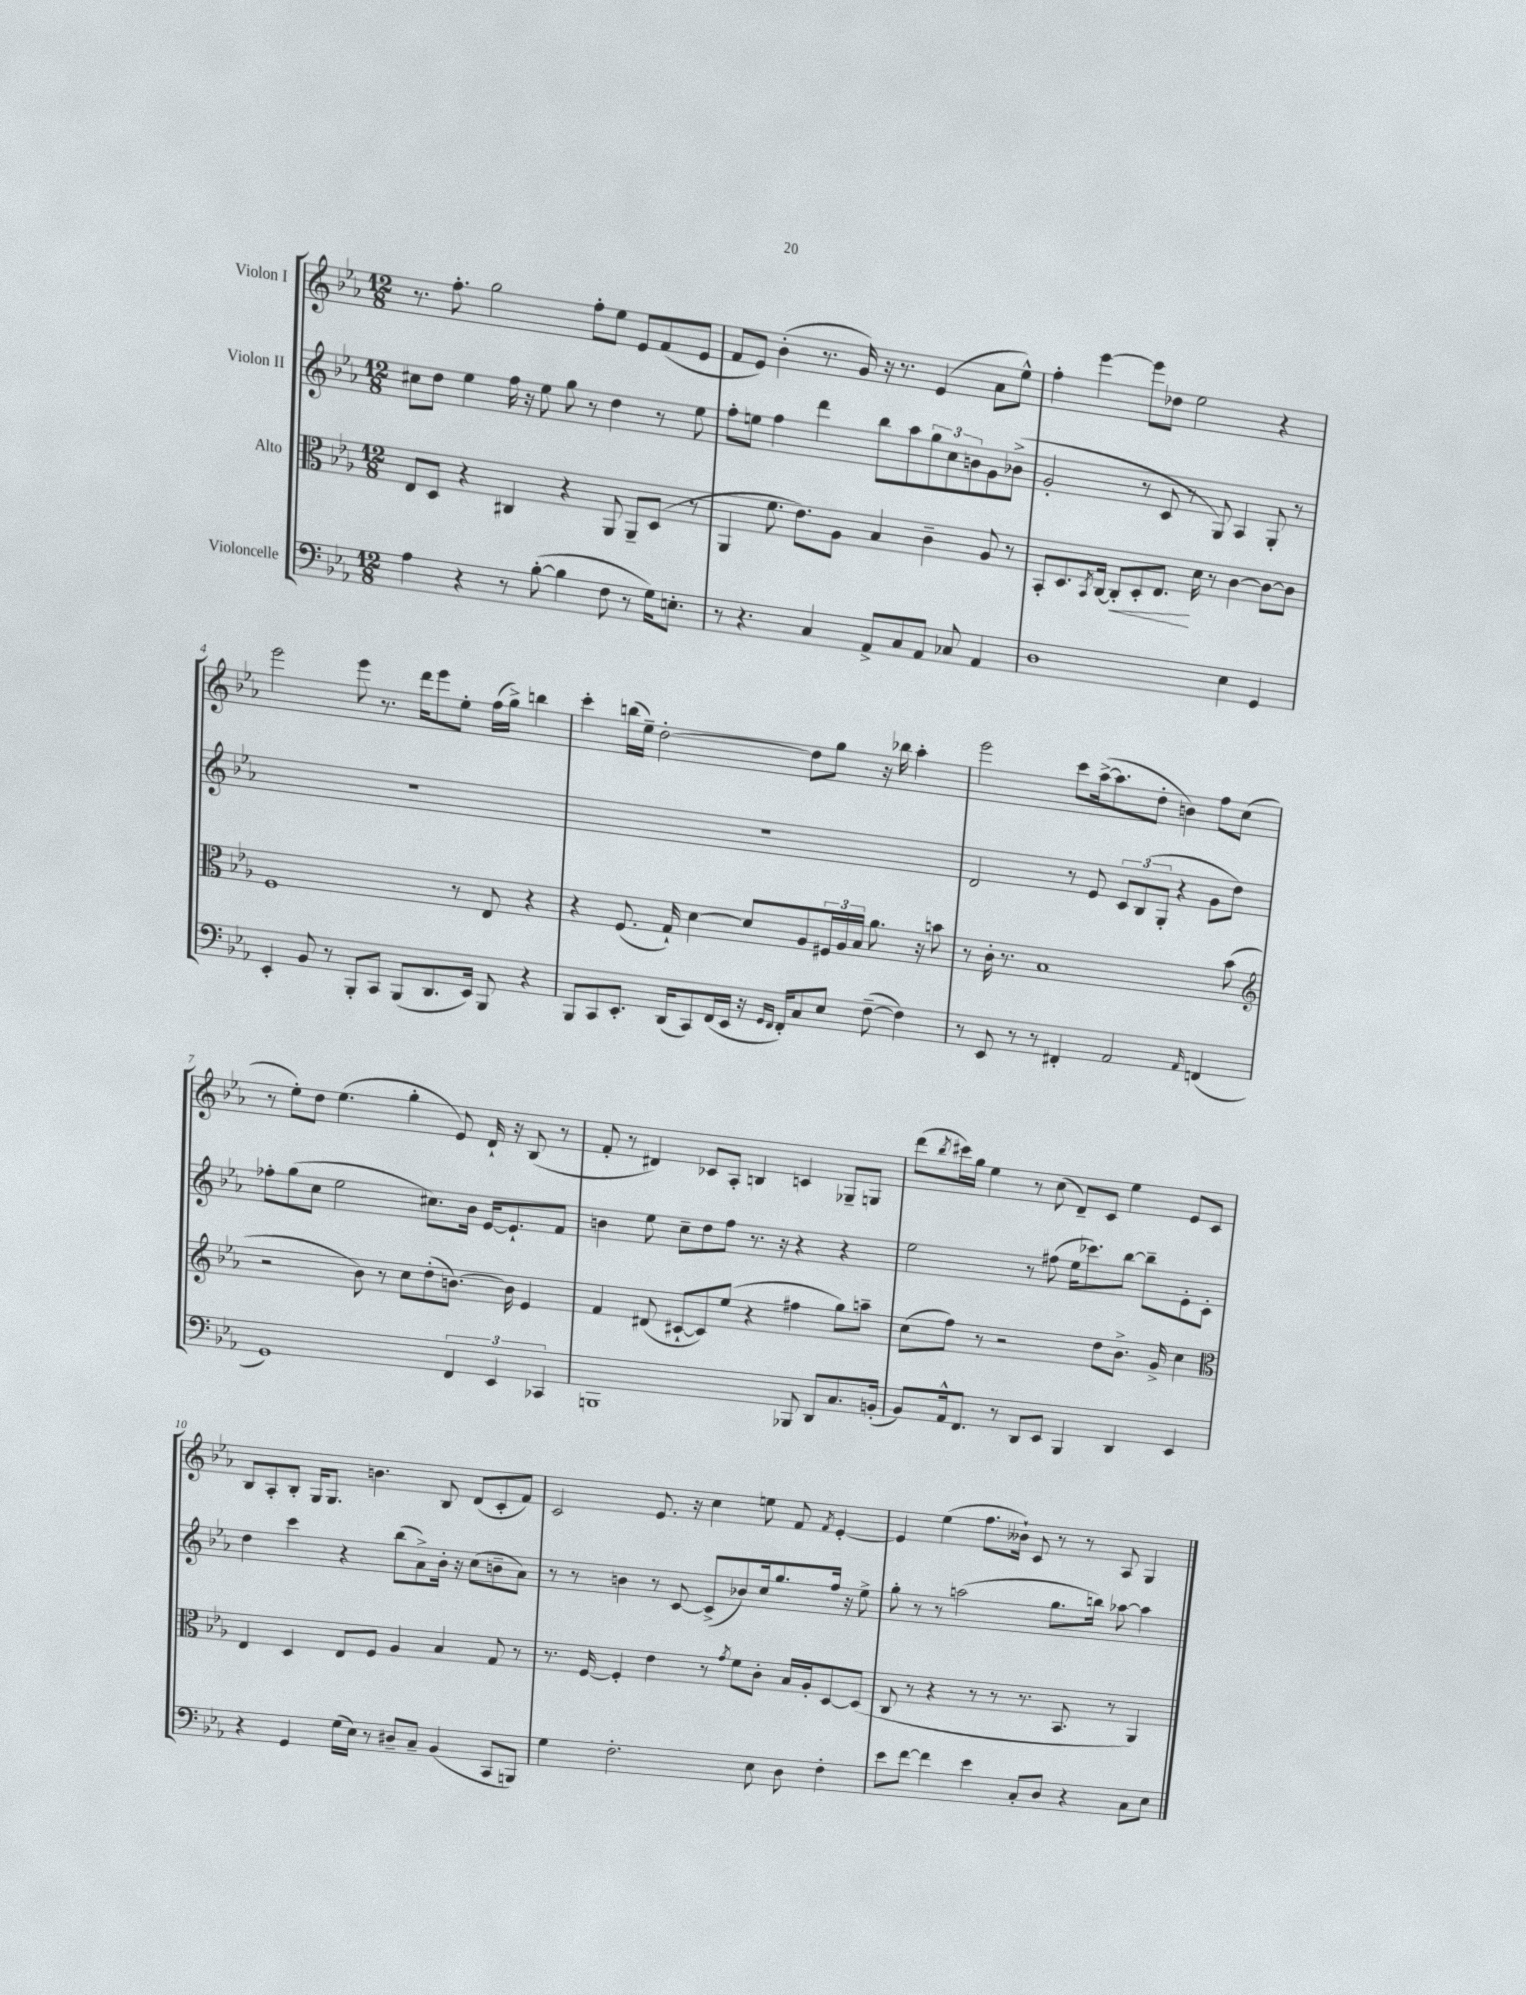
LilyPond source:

<<
\new StaffGroup <<
\new Staff = "s0" \with { instrumentName = "Violon I" } {
    \clef treble \key ees \major \numericTimeSignature \time 12/8
    r8. f''8.-. g''2 f''8-. ees''8 ees'8 f'8( ees'8 |
    f'8 ees'8) bes'4-.( r8. g'16) r16 r8. ees'4( aes'8 ees''8-^) |
    f''4-. ees'''4~ ees'''8 des''8 ees''2 r4 |
    ees'''2 ees'''8 r8. d'''16 ees'''8 ees''8-. f''16( g''16->) b''4 |
    c'''4-. b''16( ees''16--) d''2~-. d''8 g''8 r16 bes''16 aes''4-. |
    ees'''2 c'''8 aes''16~->( aes''8. d''8-. b'4) f''8 c''8( |
    r8 ees''8-.) d''8 ees''4.( g''4-. ees'8) d'16-! r16 bes8( r8 |
    f'8-. r8 dis'4) ces'8 aes8-. b4 c'4 ges8-- g8 |
    d'''8( \acciaccatura { bes''8 } cis'''16) g''16 ees''4 r8 c''8( d'8--) c'8 ees''4 ees'8 c'8 |
    bes8 aes8-. bes8-. g16 g8. b'4. bes8 d'8( c'8-. f'8) |
    c'2 ees'8. r16 c''4 e''8 f'8 \acciaccatura { f'8 } ees'4~-. |
    ees'4 ees''4( f''8. beses'16-!) c'8 r8 r8 aes8 g4 \bar "|." |
}
\new Staff = "s1" \with { instrumentName = "Violon II" } {
    \clef treble \key ees \major \numericTimeSignature \time 12/8
    cis''8 d''8 ees''4 f''16 r16 ees''8 g''8 r8 d''4 r8 ees''8 |
    f''8-. e''8 f''4 d'''4 bes''8 aes''8 \tuplet 3/2 { g''8 c''8 b'8 } g'8 bes'8->( |
    g'2-. r8 c'8 r8 g8) aes4 g8-. r8 |
    R1. |
    R1. |
    d'2 r8 ees'8 \tuplet 3/2 { c'8 bes8( g8-. } r4 g'8 d''8) |
    fes''8-. g''8( c''8 ees''2 cis''8.) bes'16 ees'16~ ees'8.-! f'8 |
    b'4 ees''8 c''8-- d''8 f''8 r8. r16 r4 r4 |
    ees''2 r8 fis''8( ees''16 ces'''8.) bes''8~ bes''8-- ees'8-. c'8-. |
    d''4 c'''4 r4 bes''8( aes'8->) bes'16-. r16 c''8( b'8-- aes'8) |
    r8 r8 b'4 r8 c'8~ c'8->( bes'8) c''16 g''8. f''16 r16 ees''8-> |
    g''8-. r8 r8 a''2( g''8. b''16) aes''8~ aes''4 \bar "|." |
}
\new Staff = "s2" \with { instrumentName = "Alto" } {
    \clef alto \key ees \major \numericTimeSignature \time 12/8
    ees8 d8 r4 cis4 r4 aes,8 aes,8-- d8( r8 |
    aes,4 f'8. ees'8.) aes8 bes4 c'4-- aes8 r8 |
    bes,8-. d8. \acciaccatura { bes,8 } c16~ c8-.\< d8-. ees8.\! d'16 r8 c'4~ c'8~ c'8 |
    f1 r8 ees8 r4 |
    r4 f8.( g16-!) d'4~ d'8 aes8 \tuplet 3/2 { fis16 aes16 bes16 } aes'8. r16 b'8 |
    r8 c'16-. r8. bes1 bes'8( |
    \clef treble r2 bes'8) r8 c''8 d''8-.( b'8.~) b'16 ees'4 |
    f'4 dis'8( cis'8~-! cis'8) ees''8( r4 fis''4 g''8) a''8-- |
    c''8( f''8) r8 r2 d''8 bes'8.-> g'16-> c''4 |
    \clef alto ees4 d4 ees8 f8 aes4 bes4 g8 r8 |
    r8. f16~ f4-. ees'4 r8 \acciaccatura { g'8 } f'8 c'8-. bes16 aes16-. d8~ d8( |
    c8 r8 r4 r8 r8 r8. bes,8. r8 aes,4) \bar "|." |
}
\new Staff = "s3" \with { instrumentName = "Violoncelle" } {
    \clef bass \key ees \major \numericTimeSignature \time 12/8
    aes4 r4 r8 bes8~-.( bes4 f8 r8 g16) e8.-. |
    r8 r4. c4 aes,8-> c8 aes,8 ces8 aes,4 |
    d1 ees4 g,4 |
    ees,4-. bes,8 r8 bes,,8-. c,8 bes,,8( d,8. ees,16) bes,,8 r4 |
    bes,,8 c,8 ees,8.-. d,16( c,8) f,16( ees,16 r16 \grace { g,16 f,16 } f,16-.) c8 ees8 f8~--( f4) |
    r8 ees,8 r8 r8 fis,4-. aes,2 \grace { aes,16 } f,4( |
    g,1) \tuplet 3/2 { f,4 ees,4 ces,4 } |
    b,,1 bes,,8 d,8 c8. b,16-.( |
    bes,8) aes,16-^ f,8. r8 d,8 ees,8 bes,,4 d,4 ees,4 |
    r4 g,4 g16( ees16) r8 dis8-- c8-- bes,4( c,8 b,,8) |
    g4 f2.-. ees8 d8 f4-. |
    ees'8 f'8~ f'4 ees'4 c8-. d8 r4 c8 ees8 \bar "|." |
}
>>
>>
